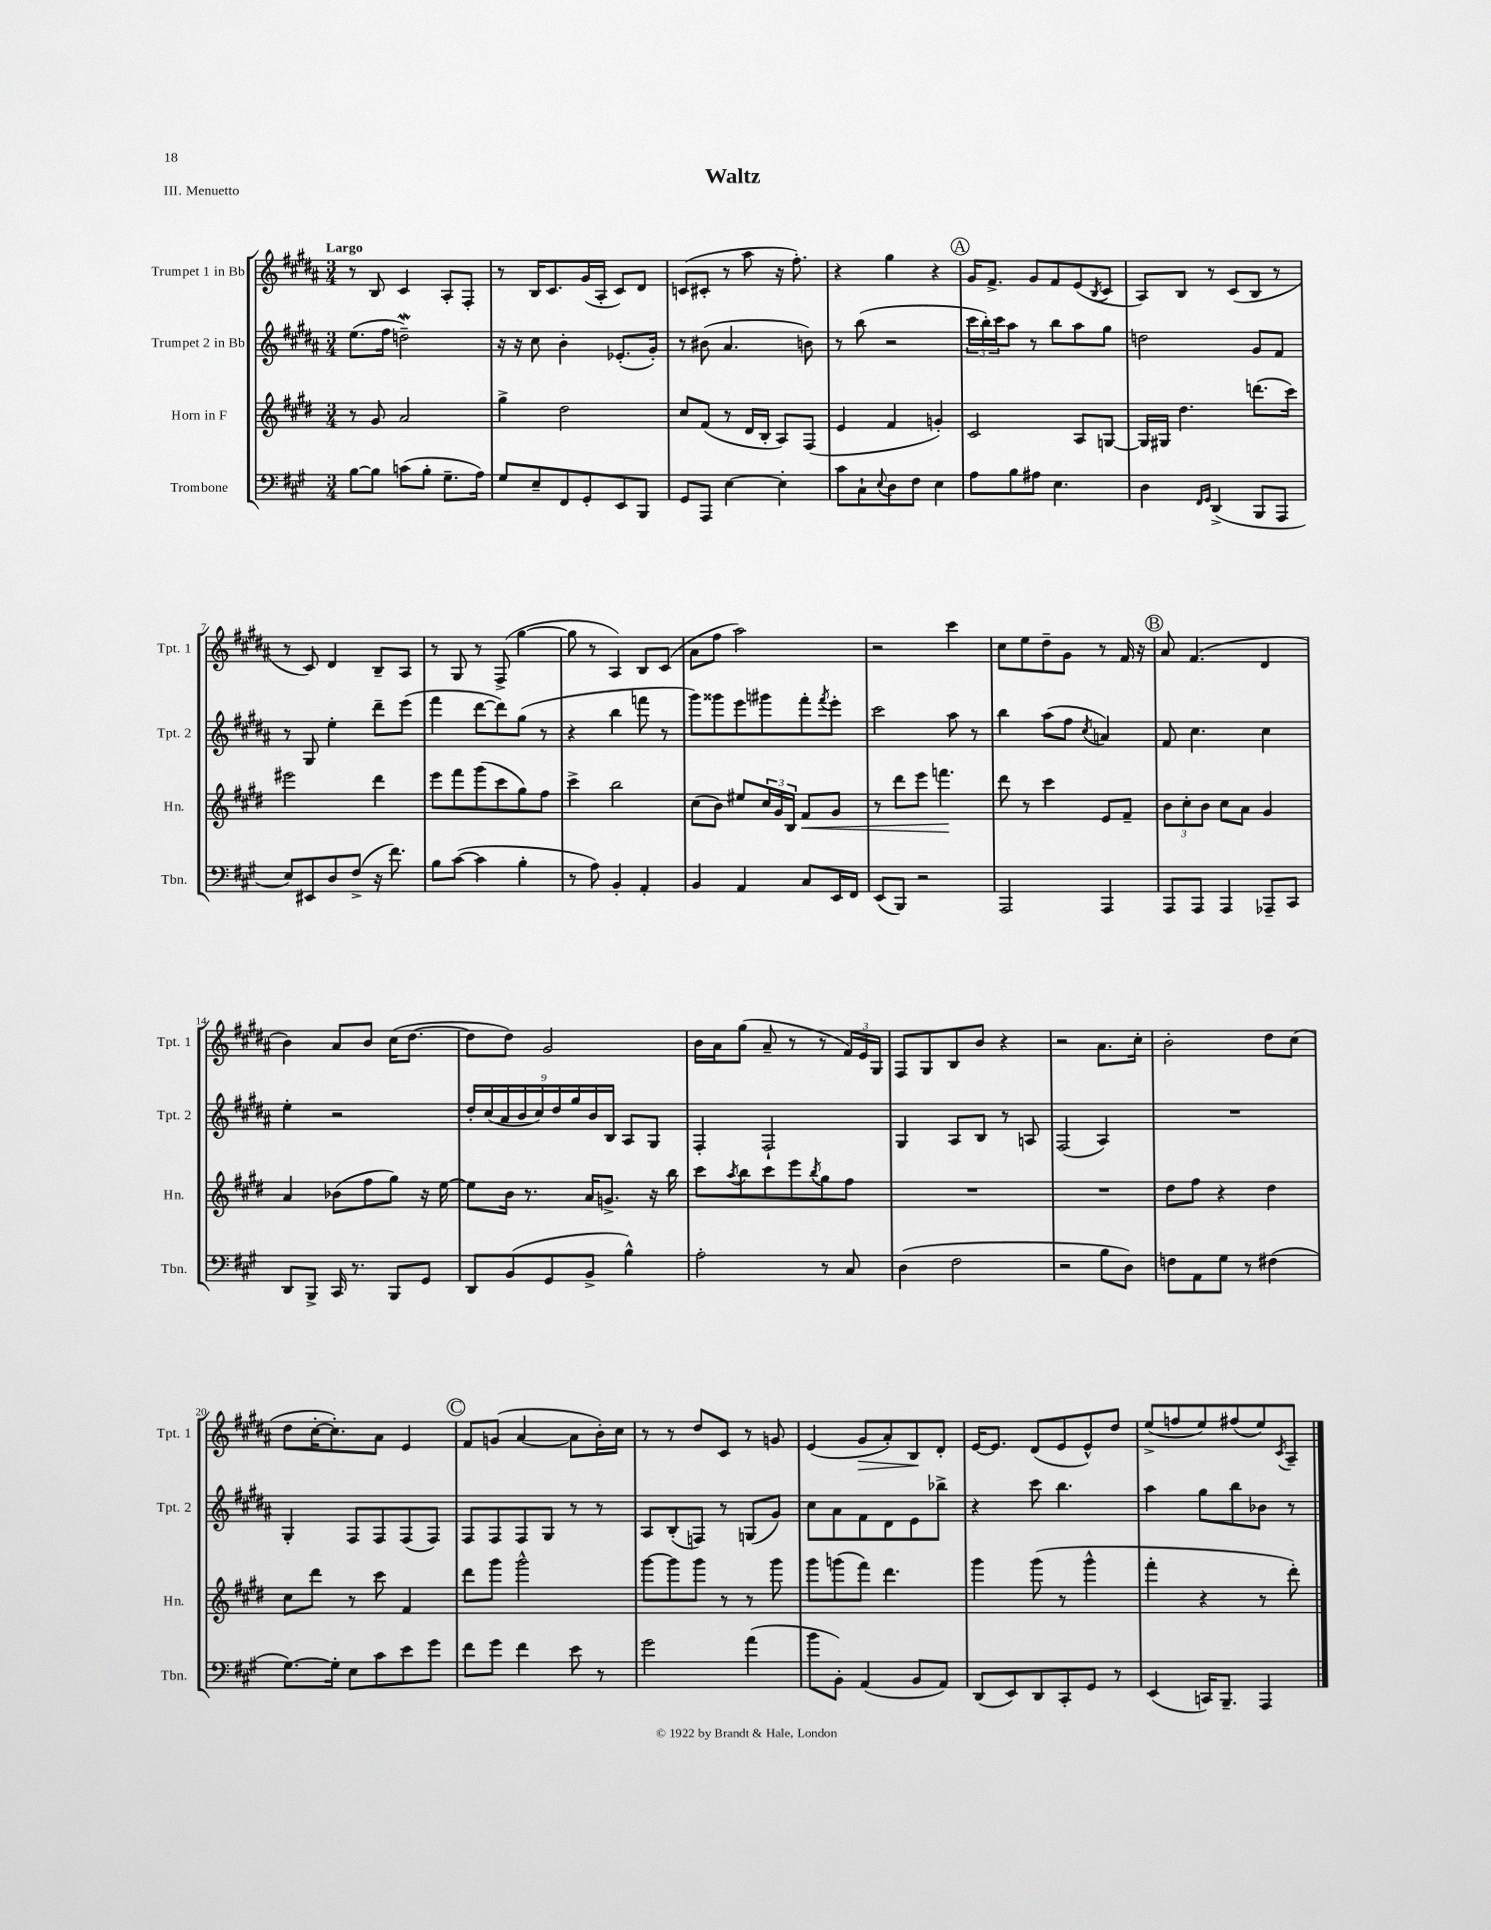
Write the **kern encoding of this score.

**kern	**kern	**kern	**kern
*staff4	*staff3	*staff2	*staff1
*clefF4	*clefG2	*clefG2	*clefG2
*k[f#c#g#]	*k[f#c#g#d#]	*k[f#c#g#d#a#]	*k[f#c#g#d#a#]
*M3/4	*M3/4	*M3/4	*M3/4
[8B	8r	(8.ee	8r
8B]	8g#	.	8B
.	.	16ff#	.
(8c	2a	2dd~)	4c#
8B'	.	.	.
8.G#~	.	.	8A#'
.	.	.	8F#'
16A)	.	.	.
=	=	=	=
8G#	4gg#^	16r	8r
.	.	16r	.
8E~	.	8cc#	16B
.	.	.	8.c#
8FF#	2dd#	4b'	.
8GG#'	.	.	(16g#
.	.	.	16A#'
8EE	.	(8.e-'	8c#)
8BBB	.	.	8d#
.	.	16g#')	.
=	=	=	=
8GG#	8cc#	8r	(8c
8AAA	(8f#	(8b#	8c#'
[4E	8r	4.a#	8r
.	16d#	.	8aa#
.	16B'	.	.
4E']	8A)	.	16r
.	.	.	8.ff#')
.	(8F#	8b)	.
=	=	=	=
8c#	4e	8r	4r
8C#`	.	(8bb	.
8qqE	.	.	.
8D	4f#	2r	4gg#
8F#	.	.	.
4E	4g')	.	4r
=	=	=	=
8A	2c#	24ccc#	16g#
.	.	24bb')	.
.	.	.	8.f#^
.	.	24ccc#	.
8B	.	8aa#	.
8A#	.	8r	8g#
4.E	.	8bb	8f#
.	8A	8aa#	(8e
.	.	.	8qB
.	[8G	8gg#	8c#
=	=	=	=
4D	16G]	2dd	8A#)
.	16G#	.	.
.	4.dd#	.	8B
16qqFF#	.	.	.
16qqGG#	.	.	.
(4DD^	.	.	8r
.	.	.	(8c#
8BBB	(8.ddd	8g#	8B
8AAA	.	8f#	8r
.	16ccc#)	.	.
=	=	=	=
8E)	2eee#	8r	8r
8EE#	.	8G#	8c#)
8D	.	4ee'	4d#
(8F#^	.	.	.
16r	4ddd#	8ddd#~	8B~
8.f#)	.	.	.
.	.	(8eee	8A#
=	=	=	=
8B	8eee	4fff#	8r
([8c#	8fff#	.	8G#
4c#]	(8ggg#	[8ddd#	8r
.	8ccc#	8ddd#])	(8F#^
4B'	8gg#)	(8gg#	[4gg#
.	8ff#	8r	.
=	=	=	=
8r	4ccc#^	4r	8gg#]
8A)	.	.	8r
4BB'	2bb	4bb	4A#)
4AA'	.	8fff	8B
.	.	8r	(8c#
=	=	=	=
4BB	(8cc#	8ggg#)	8a#
.	8b)	8ggg##	8ff#
4AA	8ee#	8eee	2aa#)
.	24cc#	8ggg#	.
.	24g#	.	.
.	24B	.	.
8C#	8f#	8fff#'	.
.	.	8qfff#	.
16EE	8g#	8eee'	.
16FF#	.	.	.
=	=	=	=
(8EE	8r	2ccc#	2r
8BBB)	8ddd#	.	.
2r	8eee	.	.
.	4.fff	.	.
.	.	8aa#	4ccc#
.	.	8r	.
=	=	=	=
2AAA	8ddd#	4bb	8cc#
.	8r	.	8ee
.	4ccc#	(8aa#	8dd#~
.	.	8ff#	8g#
.	.	8qcc#	.
4AAA	8e	4a)	8r
.	8f#~	.	16f#
.	.	.	16r
=	=	=	=
8AAA	12b	8f#	8a#
.	12cc#'	.	.
8AAA	.	4.cc#	(4.f#
.	12b	.	.
4AAA	8cc#	.	.
.	8a	.	.
8AAA-~	4g#	4cc#	4d#
8CC#	.	.	.
=	=	=	=
8DD	4a	4ee'	4b)
8BBB^	.	.	.
16CC#	(8b-	2r	8a#
8.r	.	.	.
.	8ff#	.	8b
8BBB	8gg#)	.	(16cc#
.	.	.	[8.dd#
8GG#	16r	.	.
.	[16ee	.	.
=	=	=	=
8DD	8ee]	18dd#'	8dd#]
.	.	(18cc#	.
.	.	18a#	.
(8BB	16b	.	8dd#)
.	.	18b	.
.	8.r	.	.
.	.	18cc#)	.
8GG#	.	.	2g#
.	.	18dd#	.
.	.	18gg#	.
8BB^	16a	.	.
.	.	18b	.
.	8.g^	.	.
.	.	18B	.
4B^^)	.	8A#	.
.	16r	8G#	.
.	16bb	.	.
=	=	=	=
2A'	8ccc#	4F#'	16b
.	.	.	16a#
.	8qaa	.	.
.	8bb	.	(8gg#
.	8ccc#	2F#`	8a#~
.	8eee	.	8r
.	8qbb	.	.
8r	8gg#	.	8r
8C#	8ff#	.	24f#)
.	.	.	24e
.	.	.	24G#
=	=	=	=
(4D	2.r	4G#	8F#
.	.	.	8G#
2F#	.	8A#	8B
.	.	8B	8b
.	.	8r	4r
.	.	8A	.
=	=	=	=
2r	2.r	(2F#	2r
8B	.	4A#)	8.a#
8D)	.	.	.
.	.	.	16cc#'
=	=	=	=
8F	8dd#	2.r	2b'
8AA	8ff#	.	.
8G#	4r	.	.
8r	.	.	.
(4F#	4dd#	.	8dd#
.	.	.	(8cc#
=	=	=	=
[8.G#)	8cc#	4G#'	8dd#
.	8ddd#	.	[16cc#'
16G#']	.	.	8.cc#'])
8E	8r	8F#	.
8c#	8ccc#	8F#	8a#
8e	4f#	(8F#	4e
8g#	.	8F#)	.
=	=	=	=
8f#	8ddd#	8F#	8f#
8g#	8ggg#	8F#	(8g
4f#	2ggg#^^	8F#	[4a#
.	.	8G#	.
8e	.	8r	8a#]
8r	.	8r	16b')
.	.	.	16cc#
=	=	=	=
2g#	[8ggg#	8A#	8r
.	8ggg#]	(8B'	8r
.	8ggg#	8F)	8dd#
.	8r	8r	8c#
(4a	8r	(8G	8r
.	8ggg#	8g#)	8g
=	=	=	=
8b	8ggg#	8cc#	(4e
8BB')	(8ggg	8a#	.
(4AA	8fff#)	8f#	8g#
.	4.ddd#	8d#	8a#')
8BB	.	8e	8B
8AA)	.	8bb-^	8d#'
=	=	=	=
(8DD	4ggg#	4r	[16e
.	.	.	8.e]
8EE)	.	.	.
8DD	(8ggg#	8ccc#	(8d#
8CC#'	8r	4.bb	8e
8GG#	4ggg#^^	.	8e^^)
8r	.	.	8dd#
=	=	=	=
(4EE	4fff#'	4aa#	(8ee^
.	.	.	8ff
16CC)	4r	8gg#	8ee)
8.BBB~	.	.	.
.	.	8bb	(8ff#
4AAA	8r	8b-	8ee)
.	.	.	8qc#
.	8ddd#')	8r	8A#~
==	==	==	==
*-	*-	*-	*-
